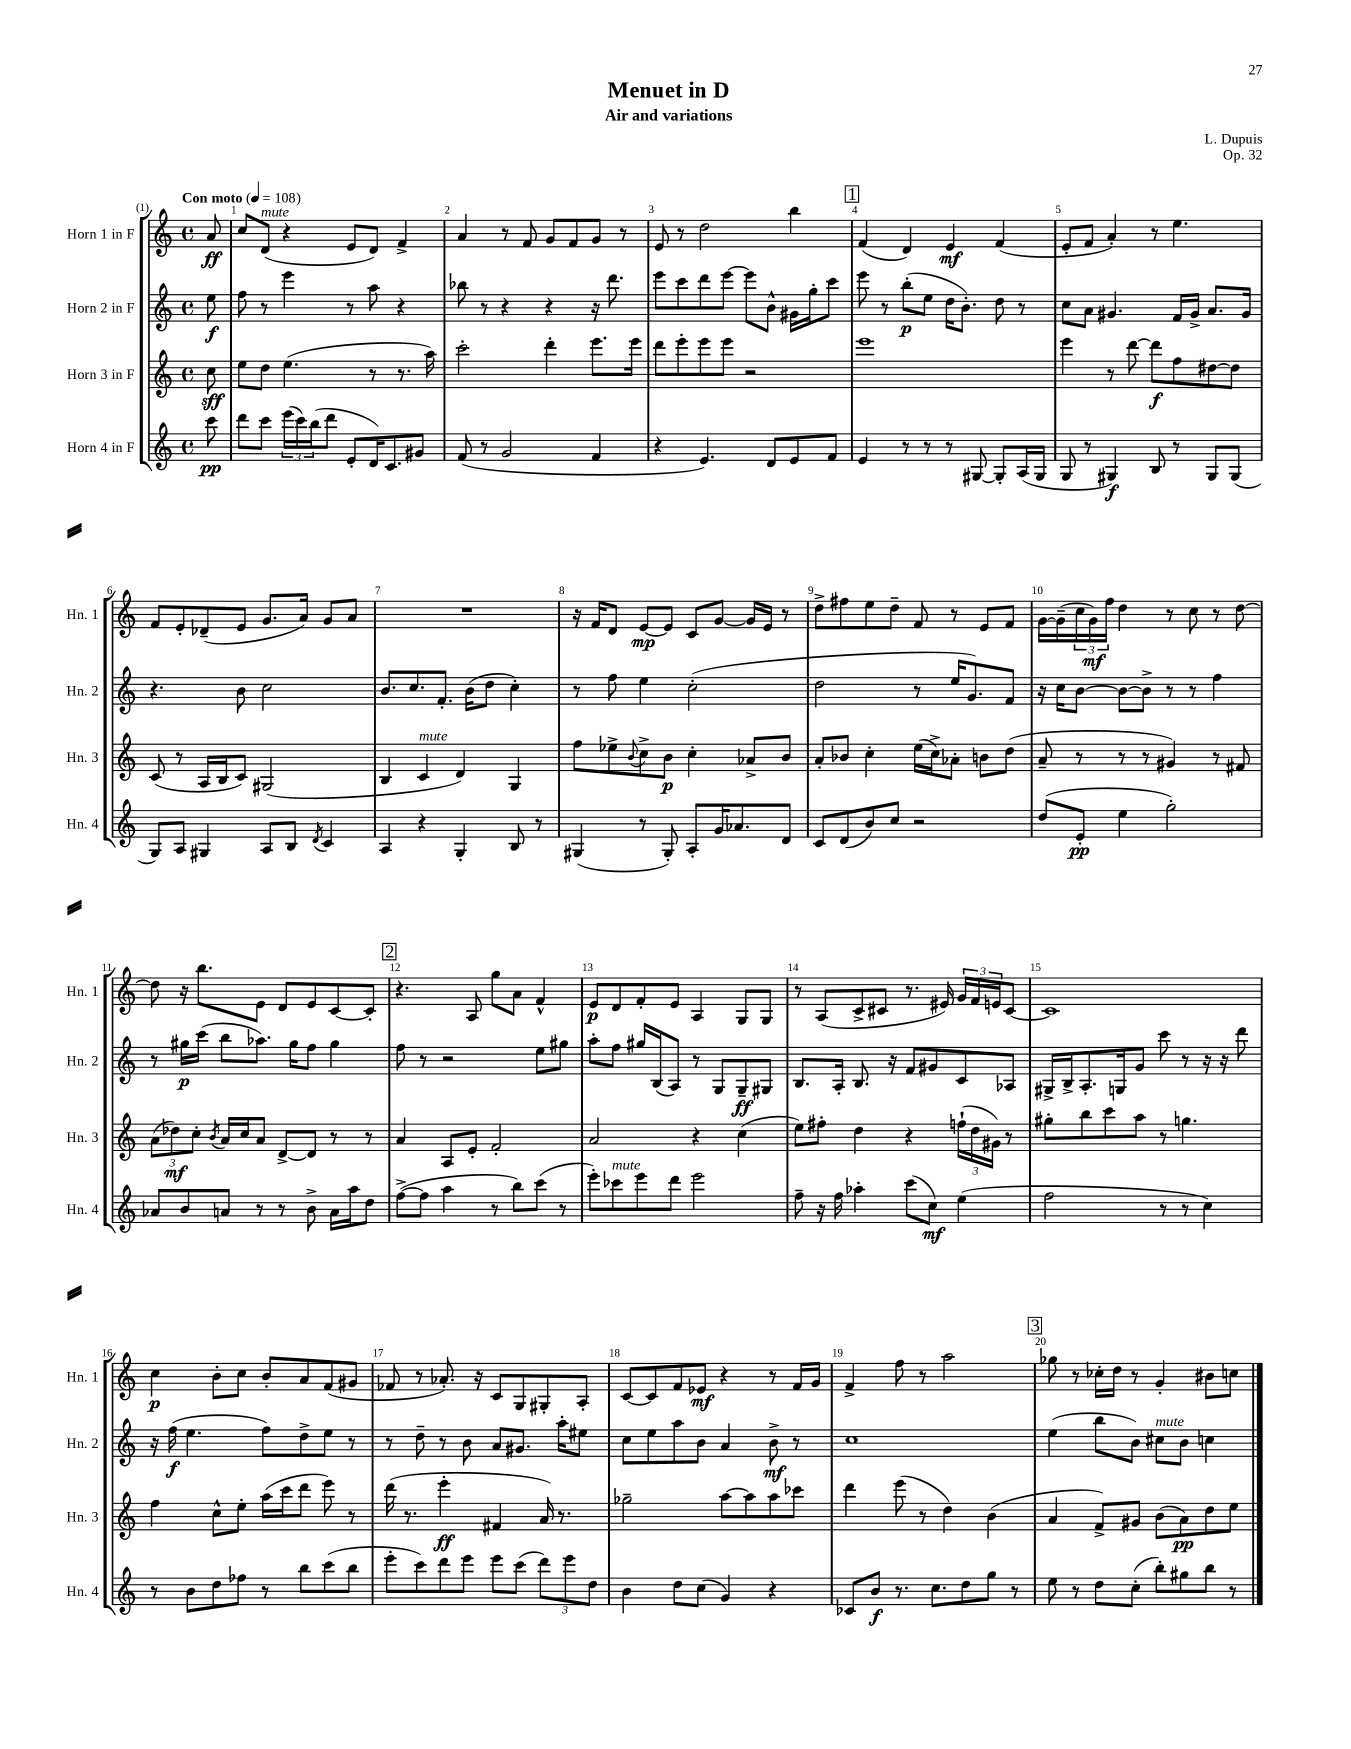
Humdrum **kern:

**kern	**kern	**kern	**kern
*staff4	*staff3	*staff2	*staff1
*clefG2	*clefG2	*clefG2	*clefG2
*k[]	*k[]	*k[]	*k[]
*M4/4	*M4/4	*M4/4	*M4/4
*met(c)	*met(c)	*met(c)	*met(c)
*MM108	*MM108	*MM108	*MM108
8ccc	8cc	8ee	8a
=	=	=	=
8ddd	8ee	8ff	8cc
8ccc	8dd	8r	(8d
(24eee	(4.ee	4eee	4r
24ccc)	.	.	.
(24bb	.	.	.
8ddd	.	.	.
8e'	.	8r	8e
16d)	8r	8aa	8d)
8.c	.	.	.
.	8.r	4r	4f^
8g#	.	.	.
.	16aa)	.	.
=	=	=	=
(8f	2ccc'	8bb-	4a
8r	.	8r	.
2g	.	4r	8r
.	.	.	8f
.	4ddd'	4r	8g
.	.	.	8f
4f	8.eee	16r	8g
.	.	8.ddd	.
.	.	.	8r
.	16eee	.	.
=	=	=	=
4r	8ddd	8eee	8e
.	8eee'	8ccc	8r
4.e)	8eee	8ddd	2dd
.	8eee	[8eee	.
.	2r	8eee]	.
8d	.	8b^^	.
8e	.	16g#	4bb
.	.	16gg'	.
8f	.	8ccc	.
=	=	=	=
4e	1eee	8eee	(4f
.	.	8r	.
8r	.	(8bb'	4d)
8r	.	8ee	.
8r	.	16dd	4e
.	.	8.b')	.
[8G#	.	.	.
8G#']	.	8dd	(4f
(16A	.	8r	.
16G#	.	.	.
=	=	=	=
8G	4eee	8cc	8e'
8r	.	8a	8f
4G#)	8r	4.g#	4a')
.	[8ddd	.	.
8B	8ddd]	.	8r
8r	8ff	16f	4.ee
.	.	16g#^	.
8G#	[8dd#	8.a	.
(8G#	8dd#]	.	.
.	.	16g#	.
=	=	=	=
8G)	(8c	4.r	8f
8A	8r	.	8e'
4G#	16A	.	(8d-~
.	16B	.	.
.	8c)	8b	8e
8A	(2G#	2cc	8.g
8B	.	.	.
.	.	.	16a)
8qd	.	.	.
4c	.	.	8g
.	.	.	8a
=	=	=	=
4A	4B	8.b	1r
.	.	8.cc	.
4r	4c	.	.
.	.	8.f'	.
4G'	4d)	.	.
.	.	(16b	.
.	.	8dd	.
8B	4G	4cc')	.
8r	.	.	.
=	=	=	=
(4G#	8ff	8r	16r
.	.	.	16f
.	8ee-^	8ff	8d
.	8qqb	.	.
8r	8cc^	4ee	[8e
8G#')	8b	.	8e]
8A'	4cc'	(2cc'	8c
16g	.	.	[8g
8.a-	.	.	.
.	8a-^	.	16g]
.	.	.	16e
8d	8b	.	8r
=	=	=	=
8c	8a'	2dd	8dd^
(8d	8b-	.	8ff#
8b)	4cc'	.	8ee
8cc	.	.	8dd~
2r	(16ee	8r	8f
.	16cc^)	.	.
.	8a-'	16ee	8r
.	.	8.g)	.
.	8b	.	8e
.	(8dd	8f	8f
=	=	=	=
(8dd	8a~	16r	[16g
.	.	16cc	(16g~]
8e'	8r	[8b	24cc
.	.	.	24g)
.	.	.	24ff
4ee	8r	8b_	4dd
.	8r	8b^]	.
2gg')	4g#)	8r	8r
.	.	8r	8cc
.	8r	4ff	8r
.	8f#	.	[8dd
=	=	=	=
8a-	(12a	8r	8dd]
.	12dd-)	.	.
8b	.	16gg#	16r
.	12cc'	.	.
.	.	(16ccc	8.bb
.	8qb	.	.
8a	16a	8bb	.
.	16cc	.	.
8r	8a	8.aa-)	8e
8r	[8d^	.	8d
.	.	16gg#	.
8b^	8d]	8ff	8e
16a	8r	4gg#	[8c
16aa	.	.	.
8dd	8r	.	8c']
=	=	=	=
([8ff^	4a	8ff	4.r
8ff]	.	8r	.
4aa	8A	2r	.
.	8e'	.	8A
8r	2f'	.	8gg
8bb)	.	.	8a
(8ccc	.	8ee	4f^^
8r	.	8gg#	.
=	=	=	=
8eee')	2a	8aa'	8e
8ccc-	.	8ff	8d
8eee	.	16gg#	8f'
.	.	(16B	.
8ddd	.	8A)	8e
2eee	4r	8r	4A
.	.	8G	.
.	(4cc	8G~	8G
.	.	8G#	8G
=	=	=	=
8ff~	8ee)	8.B	8r
16r	8ff#'	.	(8A
16ff	.	16A'	.
4aa-'	4dd	8.B	8c^
.	.	.	8c#
.	.	16r	.
(8ccc	4r	8f	8.r
8cc)	.	8g#	.
.	.	.	16e#)
(4ee	(24ff`	8c	24g
.	24dd	.	24f
.	24g#)	.	24e
.	8r	8A-	[8c#
=	=	=	=
2ff	8gg#'	16G#^	1c#]
.	.	16B^	.
.	8bb	8.A'	.
.	8ccc	.	.
.	.	16G	.
.	8aa	8g	.
8r	8r	8ccc	.
8r	4.gg	8r	.
4cc)	.	16r	.
.	.	16r	.
.	.	8ddd	.
=	=	=	=
8r	4ff	16r	4cc
.	.	(16ff	.
8b	.	4.ee	.
8dd	8cc^^	.	8b'
8ff-	8ee'	.	8cc
8r	(16aa	8ff)	8b'
.	16ccc	.	.
8bb	8ddd	8dd^	8a
(8ccc	8eee)	8ee	(8f
8bb	8r	8r	8g#
=	=	=	=
8eee'	(16ddd	8r	8f-
.	8.r	.	.
8ccc)	.	8dd~	8r
8ddd	4eee'	8r	8.a-')
8eee	.	8b	.
.	.	.	16r
8eee	4f#	8a	8c
(8ccc	.	8.g#	8G
12ddd)	16a)	.	8G#'
.	8.r	16aa'	.
12eee	.	.	.
.	.	8ee#	8A'
12dd	.	.	.
=	=	=	=
4b	2gg-~	8cc	[8c
.	.	8ee	8c]
8dd	.	8aa	8f
(8cc	.	8b	8e-
4g)	[8aa	4a	4r
.	8aa]	.	.
4r	8aa	8b^	8r
.	8ccc-	8r	16f
.	.	.	16g
=	=	=	=
8c-	4ddd	1cc	4f^
8b	.	.	.
8.r	(8eee	.	8ff
.	8r	.	8r
8.cc	.	.	.
.	4dd)	.	2aa
8dd	.	.	.
8gg	(4b	.	.
8r	.	.	.
=	=	=	=
8ee	4a	(4ee	8gg-
8r	.	.	8r
8dd	8f^)	8bb	16cc-'
.	.	.	16dd
(8cc'	8g#	8b)	8r
8bb')	(8b	8cc#	4g'
8gg#	8a)	8b	.
8bb	8dd	4cc	8b#
8r	8ee	.	8cc
==	==	==	==
*-	*-	*-	*-
